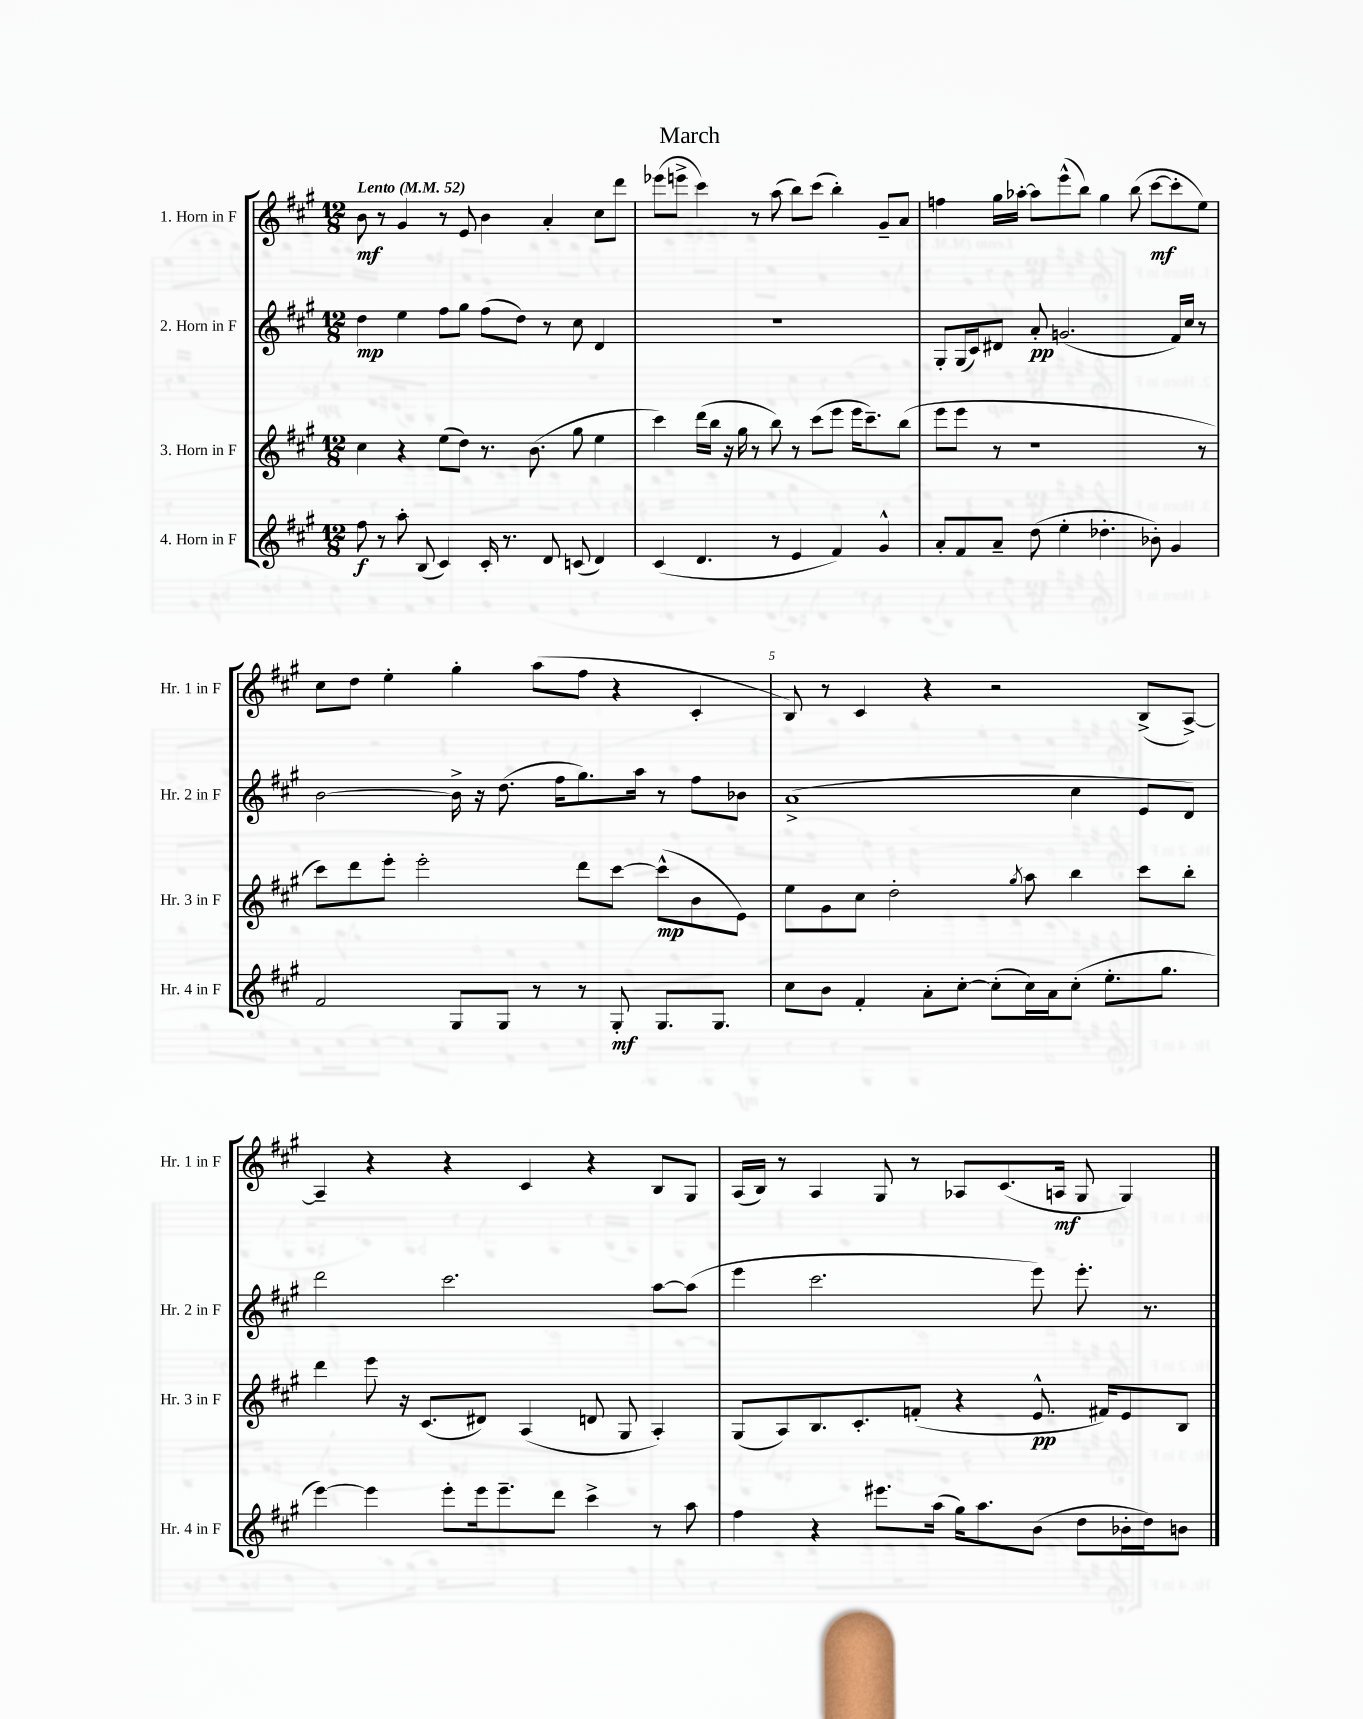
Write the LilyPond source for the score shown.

\header { title = "March" }
<<
\new StaffGroup <<
\new Staff = "s0" \with { instrumentName = "1. Horn in F" shortInstrumentName = "Hr. 1 in F" } {
    \clef treble \key a \major \numericTimeSignature \time 12/8 \tempo "Lento" 4 = 52
    b'8\mf r8 gis'4 r8 e'8 b'4 a'4-. cis''8 d'''8 |
    ees'''8( e'''8-> cis'''4) r8 a''8( b''8) cis'''8( b''4-.) gis'8-- a'8 |
    f''4 gis''16 aes''16~-. aes''8 e'''8-^( b''8) gis''4 b''8( cis'''8~\mf cis'''8-. e''8) |
    cis''8 d''8 e''4-. gis''4-. a''8( fis''8 r4 cis'4-. |
    b8) r8 cis'4 r4 r2 b8->( a8~->) |
    a4-- r4 r4 cis'4 r4 b8 gis8 |
    a16( b16) r8 a4 gis8 r8 aes8 cis'8.( a16\mf gis8 gis4) \bar "|." |
}
\new Staff = "s1" \with { instrumentName = "2. Horn in F" shortInstrumentName = "Hr. 2 in F" } {
    \clef treble \key a \major \numericTimeSignature \time 12/8
    d''4\mp e''4 fis''8 gis''8 fis''8( d''8) r8 cis''8 d'4 |
    R1. |
    gis8-. gis16( cis'16) dis'8 a'8-.\pp g'2.( fis'16) cis''16 r8 |
    b'2~ b'16-> r16 d''8.( fis''16 gis''8.) a''16 r8 fis''8 bes'8 |
    a'1->( cis''4 e'8 d'8) |
    d'''2 cis'''2. a''8~ a''8( |
    e'''4 cis'''2. e'''8) e'''8.-. r8. \bar "|." |
}
\new Staff = "s2" \with { instrumentName = "3. Horn in F" shortInstrumentName = "Hr. 3 in F" } {
    \clef treble \key a \major \numericTimeSignature \time 12/8
    cis''4 r4 e''8( d''8) r8. b'8.( gis''8 e''4 |
    cis'''4) d'''16( b''16 r16 gis''16 r8 b''8) r8 cis'''8( e'''8 e'''16 cis'''8.--) b''8( |
    e'''8 e'''8 r8 r1 r8 |
    cis'''8) d'''8 e'''8-. e'''2-. d'''8 cis'''8~ cis'''8-^\mp( b'8 e'8) |
    e''8 gis'8 cis''8 d''2-. \acciaccatura { gis''8 } a''8 b''4 cis'''8 b''8-. |
    d'''4 e'''8 r16 cis'8.( dis'8) a4( d'8 gis8 a4-.) |
    gis8( a8) b8. cis'8.-. f'8-.( r4 e'8.-^\pp fis'16) e'8 b8 \bar "|." |
}
\new Staff = "s3" \with { instrumentName = "4. Horn in F" shortInstrumentName = "Hr. 4 in F" } {
    \clef treble \key a \major \numericTimeSignature \time 12/8
    fis''8\f r8 a''8-. b8( cis'4) cis'16-. r8. d'8 c'8( d'4) |
    cis'4( d'4. r8 e'4 fis'4) gis'4-^ |
    a'8-. fis'8 a'8-- d''8( e''4-. des''4.-. bes'8-.) gis'4 |
    fis'2 gis8 gis8 r8 r8 gis8-.\mf gis8. gis8. |
    cis''8 b'8 fis'4-. a'8-. cis''8~-. cis''8-.( cis''16) a'16 cis''8-.( e''8.-. gis''8. |
    e'''4~) e'''4 e'''8-. e'''16 e'''8.-- d'''8 cis'''4-> r8 a''8 |
    fis''4 r4 eis'''8. a''16( gis''16) a''8. b'8( d''8 bes'16-. d''16) b'8 \bar "|." |
}
>>
>>
\layout { \context { \Score \override BarNumber.break-visibility = ##(#f #t #t) barNumberVisibility = #(every-nth-bar-number-visible 5) } }
